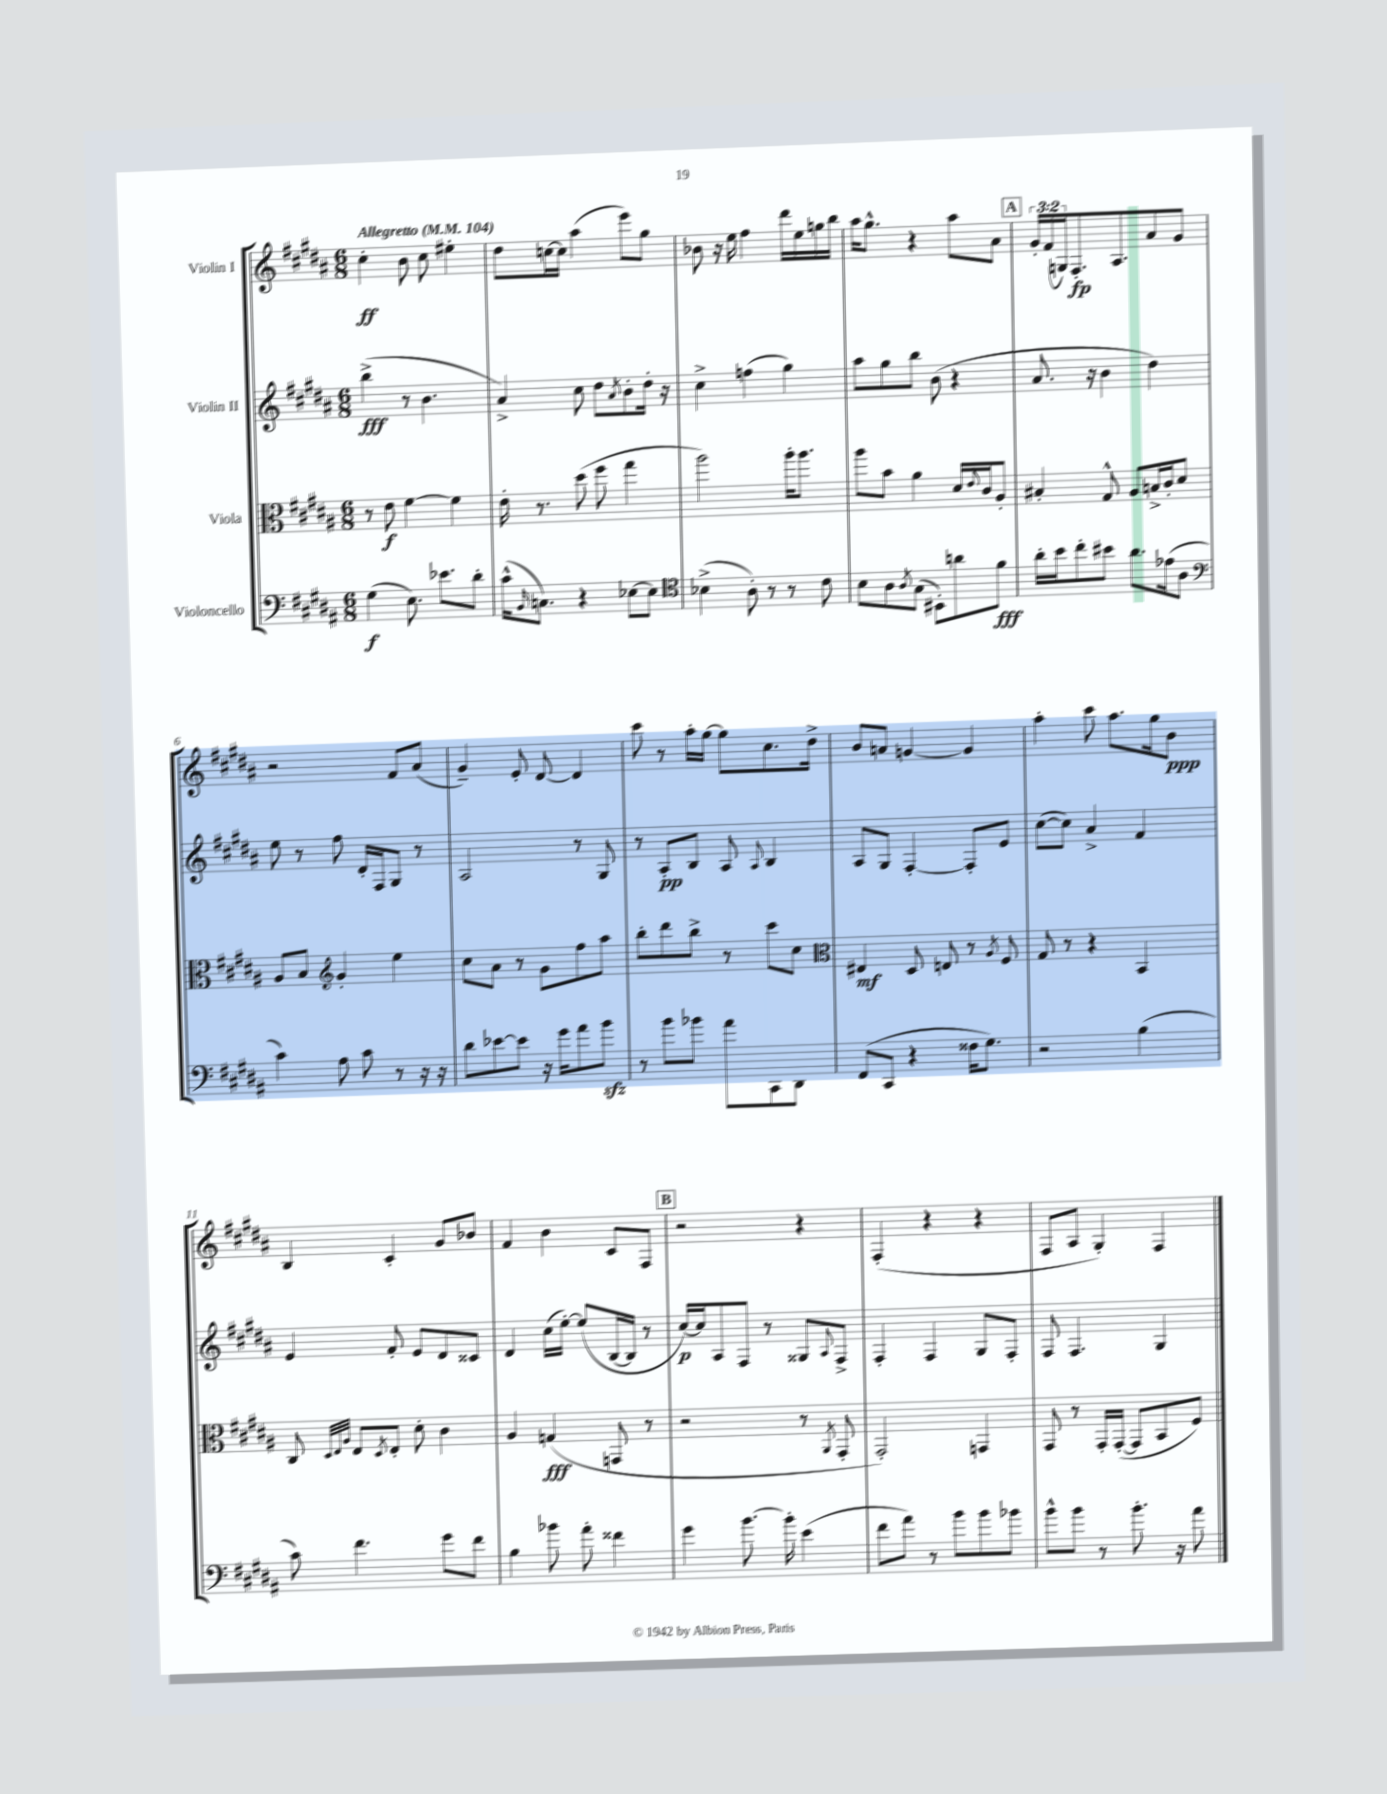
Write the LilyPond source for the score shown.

<<
\new StaffGroup <<
\new Staff = "s0" \with { instrumentName = "Violin I" } {
    \clef treble \key b \major \numericTimeSignature \time 6/8 \override Staff.TupletNumber.text = #tuplet-number::calc-fraction-text \tempo "Allegretto" 4 = 104
    cis''4-.\ff b'8 cis''8 eis''4-. |
    dis''8 c''16~ c''16 ais''4( e'''8) gis''8 |
    bes'8 r16 e''16 fis''4 dis'''16 e''16 g''16 b''16 |
    ais''16 gis''8.-^ r4 ais''8 ais'8 |
    \mark \markup { \box "A" } \tuplet 3/2 { gis'16-. fis'16( g16) } fis8.-.\fp ais8. ais'8 gis'8 |
    r2 fis'8 ais'8( |
    gis'4--) e'8-. dis'8~ dis'4 |
    cis'''8 r8 ais''16-. gis''16~ gis''8 cis''8. dis''16-> |
    b'8 a'8 g'4~ g'4 |
    ais''4-. cis'''8 ais''8. gis''16 b'8\ppp |
    b4 cis'4-. gis'8 bes'8 |
    fis'4 b'4 cis'8 fis8 |
    \mark \markup { \box "B" } r2 r4 |
    fis4-.( r4 r4 |
    fis8 ais8 gis4-.) fis4 \bar "|." |
}
\new Staff = "s1" \with { instrumentName = "Violin II" } {
    \clef treble \key b \major \numericTimeSignature \time 6/8
    b''4->\fff( r8 b'4. |
    ais'4->) cis''8 dis''8 \acciaccatura { ais'8 } b'8-. dis''16-. r16 |
    cis''4-> f''4( gis''4) |
    ais''8 gis''8 b''8 b'8( r4 |
    \mark \markup { \box "A" } ais'8. r16 b'4 dis''4) |
    e''8 r8 fis''8 dis'16-. fis16 gis8 r8 |
    ais2 r8 gis8 |
    r8 ais8-.\pp b8 ais8 \appoggiatura { ais8 } b4 |
    ais8 gis8 fis4~-. fis8-. e'8 |
    cis''8~( cis''8) ais'4-> fis'4 |
    e'4 fis'8-. e'8 dis'8 cisis'8 |
    dis'4 cis''16( e''16~-.) e''8( b16~ b16 r8 |
    \mark \markup { \box "B" } cis''16~\p) cis''16 ais8 fis8 r8 gisis8 \appoggiatura { ais8 } fis8-> |
    fis4-. fis4 gis8 fis8-. |
    fis8 fis4. gis4 \bar "|." |
}
\new Staff = "s2" \with { instrumentName = "Viola" } {
    \clef alto \key b \major \numericTimeSignature \time 6/8
    r8 e'8\f fis'4~ fis'4 |
    e'16-. r8. dis''8( fis''8 gis''4 |
    ais''2) ais''16-. ais''8. |
    ais''8 b'8 ais'4 dis'16 \appoggiatura { e'8 } cis'16 ais8-. |
    \mark \markup { \box "A" } bis4-. gis8-^ ais8 b16-> cis'16-. dis'8 |
    ais8 b8 \clef treble gis'4-. e''4 |
    cis''8 ais'8 r8 gis'8 fis''8 ais''8 |
    b''8-. dis'''8 b''8-> r8 cis'''8 cis''8 |
    \clef alto eis4\mf dis8 e8 r8 \acciaccatura { ais8 } fis8 |
    gis8 r8 r4 b,4 |
    cis8 \grace { dis32 e32 ais32 } e8 \acciaccatura { dis8 } e8-. dis'8-. cis'4 |
    ais4 g4\fff( g,8 r8 |
    \mark \markup { \box "B" } r2 r8 \acciaccatura { ais,8 } gis,8-. |
    gis,2-.) g,4 |
    gis,8 r8 gis,16-. gis,16~-.( gis,8 b,8 fis8) \bar "|." |
}
\new Staff = "s3" \with { instrumentName = "Violoncello" } {
    \clef bass \key b \major \numericTimeSignature \time 6/8
    gis4\f( e8.) ees'8. dis'8-. |
    cis'16-^( \grace { b,16 } c8.) r4 ees8~ ees8 |
    \clef tenor bes4->( ais8-.) r8 r8 cis'8 |
    b8 ais8 \acciaccatura { ais8 } gis8( bis,8-.) a'8 fis'8\fff |
    \mark \markup { \box "A" } ais'16-. b'16 cis''8-. bis'8 ais'8. ees'16( ais8 |
    \clef bass cis'4) ais8 cis'8 r8 r16 r16 |
    dis'8 ees'8~ ees'8 r16 gis'16 ais'8 b'8\sfz |
    r8 b'8 bes'8 ais'8 cis,8 dis,8 |
    fis,8( cis,8 r4 fisis16 gis8.) |
    r2 b4( |
    cis'8) fis'4. gis'8 fis'8 |
    b4 bes'8 ais'8-. fisis'4 |
    \mark \markup { \box "B" } gis'4 b'8.~ b'16-. e'4( |
    fis'8 ais'8) r8 b'8 b'8 bes'8 |
    b'8-^ b'8 r8 b'8.-. r16 ais'8 \bar "|." |
}
>>
>>
